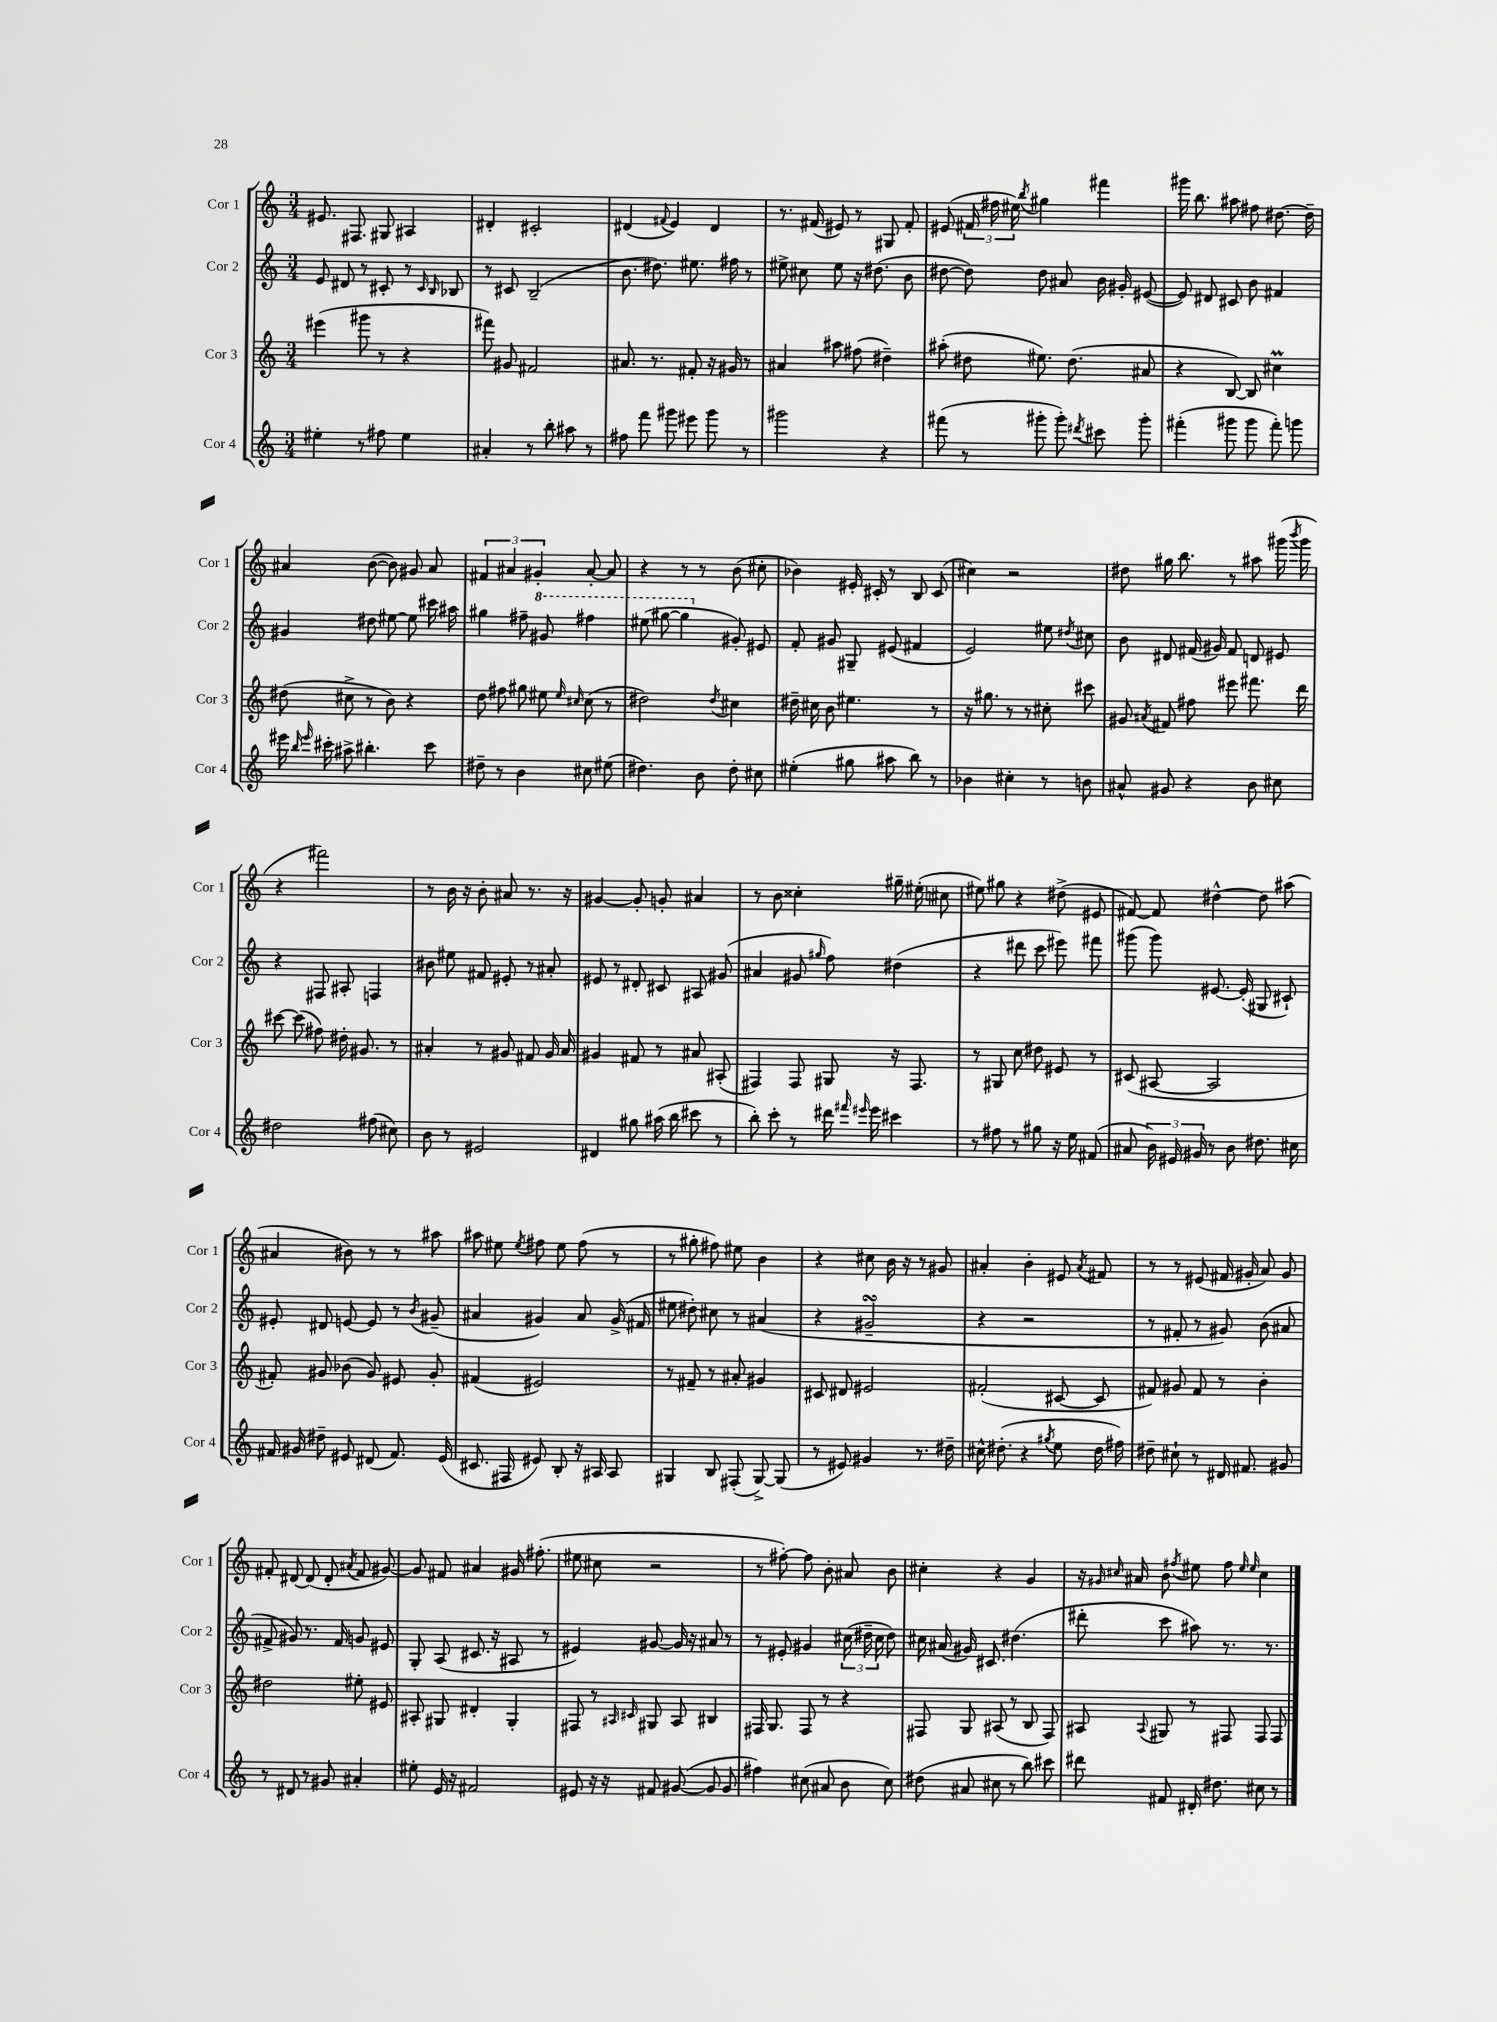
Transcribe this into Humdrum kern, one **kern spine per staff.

**kern	**kern	**kern	**kern
*part4	*part3	*part2	*part1
*staff4	*staff3	*staff2	*staff1
*I"Cor 4	*I"Cor 3	*I"Cor 2	*I"Cor 1
*I'Cor 4	*I'Cor 3	*I'Cor 2	*I'Cor 1
*clefG2	*clefG2	*clefG2	*clefG2
*k[]	*k[]	*k[]	*k[]
*M3/4	*M3/4	*M3/4	*M3/4
=101	=101	=101	=101
4ee#X'\	(4eee#X\	8e/	8.e#X/
.	.	8d#X/	.
.	.	.	8.F#X/
8r	8ggg#X\	8r	.
8ff#X\	8r	8c#X'/	8G#X/
4ee#\	4r	8r	4A#X/
.	.	16qqc#/	.
.	.	16qqB/	.
.	.	8B-X/	.
=102	=102	=102	=102
4a#X'/	8fff#X\)	8r	4d#X'/
.	8g#X/	8c#X/	.
8r	2f#X/	(2B~/	2c#X'/
8bb'\	.	.	.
8aa#X\	.	.	.
8r	.	.	.
=103	=103	=103	=103
8ff#X\	8.a#X/	8.b\	(4d#X/
8fff\	.	.	.
.	8.r	8.dd#X\)	.
.	.	.	8qqf#X/
8ggg#X\	.	.	4e/)
8eee#X\	8f#X'/	8.ee#X\	.
8ggg#\	16r	.	4d#/
.	16g#X/	16ff#X\	.
8r	8r	8r	.
=104	=104	=104	=104
2ggg#X\	4a#X/	8ee#X^\	8.r
.	.	8cc#X\	.
.	.	.	(16f#X/
.	8aa#X\	8ee#\	8e#X/)
.	(8ff#X\	16r	8r
.	.	(8.dd#X\	.
4r	4dd#X~\)	.	8G#X/
.	.	8b\	8f#'/
=105	=105	=105	=105
(8fff#X\	(8aa#X'\	[8dd#X\	(8e#X/
8r	8dd#X\	8dd#\])	24f#X/
.	.	.	24ff#X\
.	.	.	24ee#X\)
.	.	.	8qbb/
8ggg#X'\	8.ee#X\)	8dd#\	4gg#X\
8ggg#'\)	.	8a#X/	.
.	(8.dd#\	.	.
8qddd#X/	.	.	.
8ccc#X\	.	16b\	4fff#X\
.	.	16g#X'/	.
8ggg#'\	8a#X/	([8e#X/	.
=106	=106	=106	=106
(4fff#X'\	4r	8e#/])	16ggg#X\
.	.	.	8.bb\
.	.	8d#X/	.
8ggg#X\	[8B/)	8c#X/	8aa#X\
8ggg#\	8B/]	8b\	8ff#X\
8fff#'\)	4cc#Xm\	4f#X/	[8.dd#X\
8gggn\	.	.	.
.	.	.	16dd#~\]
!!LO:LB:g=z
=107	=107	=107	=107
16eee#X\	(8dd#X\	4g#X/	4a#X/
16qqbb/	.	.	.
16qqeee#/	.	.	.
16ccc#X'\	.	.	.
8aa#X^\	8cc#X^\	.	.
4.bb#X'\	8r	8dd#X\	([8b\
.	8b\)	[8ee#X\	8b\])
.	4r	8ee#\]	8g#X/
8ccc#\	.	16ccc#X\	8a#/
.	.	16aa#X\	.
=108	=108	=108	=108
8dd#X~\	8dd\	4gg#X\	6f#X/
8r	8ff#X\	.	.
.	.	.	6a#X/
4b\	8gg#X\	8ff#X~\	.
.	.	.	6g#X'/
*	*	*8va	*
.	8ee#X\	8gg#X/	.
.	16qqee#/	.	.
.	16qqcc#X/	.	.
8cc#X\	(8cc#\	4fff#X\	[8a#'/
(8ee#X\	8r	.	8a#/]
=109	=109	=109	=109
4.dd#X\)	2dd#X\)	(8eee#X\	4r
.	.	[8ggg#X\	.
.	.	4ggg#\]	8r
8b\	.	.	8r
.	8qdd#/	.	.
*	*	*X8va	*
8dd#'\	4cc#X\	8g#X'/)	(8b\
8cc#X\	.	8e#X/	8cc#X'\
=110	=110	=110	=110
(4ee#X'\	16dd#X~\	8f'/	4b-X\)
.	16cc#X\	.	.
.	8b\	8g#X/	.
8gg#X\	4.ee#X\	8G#X~/	16e#X'/
.	.	.	16c#X'/
8aa#X\	.	(8e#X/	8r
8bb\)	.	4f#X/	8B/
8r	8r	.	(8c#/
=111	=111	=111	=111
4b-X\	16r	2e/)	4cc#X\)
.	8.gg#X\	.	.
4cc#X'\	8r	.	2r
.	8r	.	.
8r	8cc#X'\	8ee#X\	.
.	.	8qdd#X/	.
8bn\	8ccc#X\	8cc#X\	.
=112	=112	=112	=112
8a#X^^/	8g#X/	8b\	8dd#X\
.	8qa#X/	.	.
8g#X/	8f#X/	8d#X/	16gg#X\
.	.	.	8.bb\
4r	8ff#X\	(16f#X/	.
.	.	16g#X/)	.
.	8eee#X\	8f#/	8r
8b\	8.fff#X\	8dn/	8aa#X\
8cc#X\	.	8e#X/	(16ggg#X\
.	.	.	8qbbb/
.	16ddd\	.	16ggg#\
!!LO:LB:g=z
=113	=113	=113	=113
2dd#X\	[8ccc#X\	4r	4r
.	(8ccc#\]	.	.
.	8ff#X\)	8F#X/	2fff#X\)
.	16dd#X'\	8A#X'/	.
.	8.g#X/	.	.
(8ff#X\	.	4Fn/	.
8cc#X\)	8r	.	.
=114	=114	=114	=114
8b\	4a#X'/	8b#X\	8r
8r	.	8ee#X\	16b\
.	.	.	16r
2e#X/	8r	8f#X/	8b'\
.	8g#X/	8e#X'/	8a#X/
.	8f#X/	8r	8.r
.	16g#/	8a#X'/	.
.	16a#/	.	16r
=115	=115	=115	=115
4d#X/	4g#X/	8e#X/	[4g#X/
.	.	8r	.
8gg#X\	8f#X/	8d#X'/	8g#'/]
(16aa#X\	8r	8c#X/	8gn'/
16bb\	.	.	.
8ccc#X\	8a#X/	8A#X/	4a#X/
8r	(8A#X'/	(8g#X/	.
=116	=116	=116	=116
8bb'\)	4F#X/)	4a#X/	8r
8ccc'\	.	.	8b\
8r	8F#/	8g#X/	4cc##X'\
.	.	16qqgg#X/	.
16ddd#X\	8G#X/	8ff\)	.
16qqfff#X/	.	.	.
16qqeee#X/	.	.	.
16eee#\	.	.	.
4ccc#X\	16r	(4dd#X\	16gg#X~\
.	8.F#/	.	(16ee#X'\
.	.	.	8cc#X\
=117	=117	=117	=117
8r	8r	4r	8ee#X\)
8ff#X\	8G#X/	.	8gg#X\
8r	8cc\	8ddd#X\	4r
8gg#X\	8dd#X\	8ccc\	.
16r	8e#X/	8eee#X\)	(8dd#X^\
16ee\	.	.	.
(8f#X/	8r	8fff#X\	8e#X/
=118	=118	=118	=118
8a#X/	(8c#X/	(8ggg#X\	[8f#X/)
24b\)	[8A#X/	8ggg#\)	8f#/]
24e#X/	.	.	.
24g#X/	.	.	.
8r	2A#/]	[8.e#X/	[4dd#X^^\
8b\	.	.	.
.	.	(16e#'/]	.
8.dd#X\	.	8G#X/	8dd#\]
.	.	8c#X`/)	(8aa#X\
16cc#X\	.	.	.
!!LO:LB:g=z
=119	=119	=119	=119
16f#X/	8f#X'/)	8e#X'/	4a#X/
16g#X/	.	.	.
8dd#X~\	8g#X/	8d#X/	.
8e#X/	(8b-X\	[8en/	8b#X\)
(8d#X/	8g#/)	8e/]	8r
8.f#/)	8e#X/	8r	8r
.	.	8qb/	.
.	8g#'/	(8g#X~/	8aa#X\
(16e#/	.	.	.
=120	=120	=120	=120
8.c#X/	(4f#X/	4a#X/	8aa#X\
.	.	.	8ee#X\
16F#X/	.	.	.
.	.	.	8qee#/
8e#X/)	2e#X/)	4g#X/)	8ff#X\
8B'/	.	.	8ee#\
16r	.	8a#/	(8ff#\
16A#X/	.	.	.
8A#/	.	(16g#^/	8r
.	.	16f#X/	.
=121	=121	=121	=121
4G#X/	8r	8ee#X\	8r
.	8f#X~/	8dd#X'\)	8gg#X'\
8B/	8r	8cc#X\	8ff#X\)
(8F#X'/	8a#X'/	8r	8ee#X\
[8G#^/)	4g#X/	(4a#X/	4b\
(8G#/]	.	.	.
=122	=122	=122	=122
8r	8c#X/	4r	4r
8e#X/)	8d#X/	.	.
4g#X/	2e#X/	2g#XsSsS~/	8cc#X\
.	.	.	16b\
.	.	.	16r
8.r	.	.	8r
.	.	.	8g#X/
16dd#X~\	.	.	.
=123	=123	=123	=123
16cc#X^^\	(2f#X'/	4r	4a#X'/
(8.dd#X'\	.	.	.
4r	.	2r	4b'\
8qgg#X/	.	.	.
8ee\	[8c#X/	.	8e#X/
.	.	.	8qa#/
16dd#\	8c#/]	.	8f#X/
16ff#X\)	.	.	.
=124	=124	=124	=124
8dd#X~\	8f#X/)	8r	8r
8cc#X`\	8g#X/	8f#X'/	8r
8r	8f#/	8r	(8e#X/
16d#X/	8r	8g#X/)	16f#X/
8.f#X/	.	.	16g#X'/
.	4b'\	(8b\	8a/)
8g#X/	.	8a#X/	8g#/
!!LO:LB:g=z
=125	=125	=125	=125
8r	2dd#X\	8f#X^/	8f#X'/
8d#X/	.	8g#X/)	[8d#X/
8r	.	8.r	(8d#/]
8g#X/	.	.	8d#'/
.	.	16f#/	.
.	.	.	8qa#X/
4a#X'/	8ee#X'\	8gn/	8f#/
.	8e#X/	8e#X/	[8g#X/)
=126	=126	=126	=126
8ee#X'\	8A#X'/	8G'/	8g#/]
16e/	8G#X/	(8A/	8f#X/
16r	.	.	.
2f#X/	4d#X'/	8.c#X/	4a#X/
.	.	16r	.
.	4G#'/	8A#X/	16g#X/
.	.	.	(8.ff#X'\
.	.	8r	.
=127	=127	=127	=127
8e#X/	8F#X/	4e#X/)	8ee#X\
16r	8r	.	8cc#X\
16r	.	.	.
.	16qqA#X/	.	.
.	16qqc#X/	.	.
8f#X/	8G#X/	[8g#X/	2r
([8g#X/	8A#/	16g#/]	.
.	.	16r	.
8g#/]	4B#X/	8a#X/	.
8g#/	.	8r	.
=128	=128	=128	=128
4ff#X\)	16F#X/	8r	8r
.	8.G/	.	.
.	.	8e#X'/	[8ff#X'\)
(8cc#X\	8F#/	4g#X/	8ff#\]
8a#X/	8r	.	8b'\
8b\	4r	(24cc#X\	8a#X/
.	.	24dd#X~\	.
.	.	24cc#\	.
8cc#\)	.	8dd#\)	8b\
=129	=129	=129	=129
(8dd#X\	8F#X/	16cc#X\	4cc#X'\
.	.	(16a#X/	.
8a#X/	8G/	16g#X/)	.
.	.	8.c#X/	.
8cc#X\	(8A#X/	.	4r
8r	8r	(4.dd#X\	.
8bb\)	8B/	.	4g/
8ccc#X\	8F#/)	.	.
=130	=130	=130	=130
8ddd#X\	8A#X/	8ddd#X'\	16r
.	.	.	16qqg#X/
.	.	.	16qqcc#X/
.	.	.	16a#X/
.	8qqA#/	.	.
8f#X/	8G#X/	8ccc\	8b\
.	.	.	8qff#X/
16d#X'/	8r	8aa#X\)	8ee#X\
8.dd#X\	.	.	.
.	8F#X/	8.r	8ff#\
.	.	.	16qqee#/
.	.	.	16qqee#/
8cc#X\	8F#/	.	4cc#\
.	.	8.r	.
8r	8F#/	.	.
==	==	==	==
*-	*-	*-	*-
